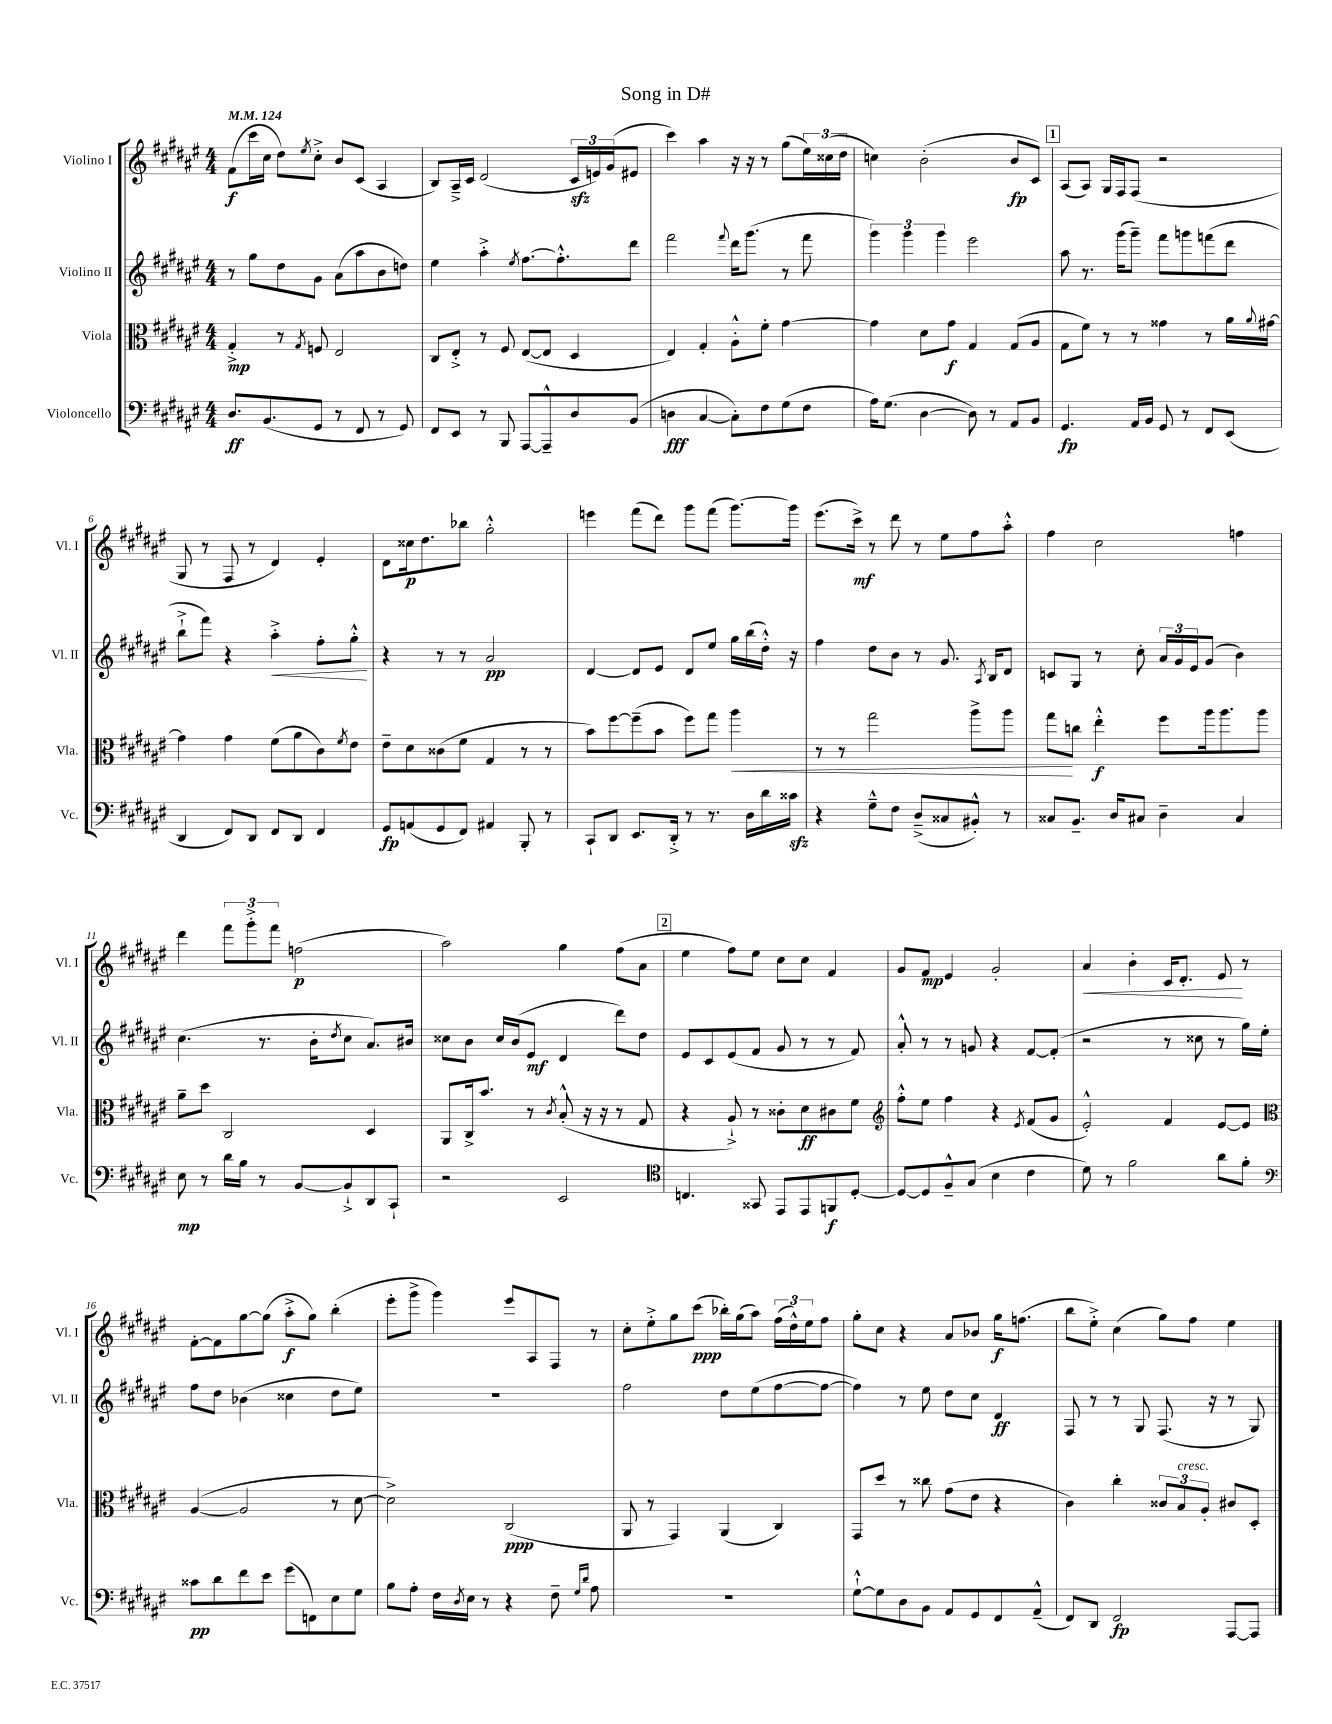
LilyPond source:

\header { title = "Song in D#" }
<<
\new StaffGroup <<
\new Staff = "s0" \with { instrumentName = "Violino I" shortInstrumentName = "Vl. I" } {
    \clef treble \key fis \major \numericTimeSignature \time 4/4 \tempo 4 = 124
    fis'8\f( cis'''16 cis''16 dis''8) \acciaccatura { eis''8 } cis''8-.-> b'8 cis'8( ais4 |
    b8) ais16---> cis'16 dis'2( \tuplet 3/2 { cis'16\sfz e'16) gis'16( } eis'8 |
    cis'''4) ais''4 r16 r16 r8 gis''8( \tuplet 3/2 { eis''16) cisis''16( dis''16 } |
    c''4) b'2-.( b'8\fp cis'8) |
    \mark \markup { \box "1" } ais8( ais8) gis16 fis16 fis8( r2 |
    gis8 r8 fis8 r8 dis'4) eis'4-. |
    dis'8 cisis''16\p dis''8. bes''8 gis''2-.-^ |
    e'''4 fis'''8( dis'''8) gis'''8 fis'''8( gis'''8.~) gis'''16 |
    eis'''8.( cis'''16->\mf) r8 dis'''8 r8 eis''8 fis''8 ais''8-.-^ |
    fis''4 cis''2 f''4 |
    dis'''4 \tuplet 3/2 { fis'''8 gis'''8-.-> fis'''8 } f''2\p( |
    ais''2) gis''4 fis''8( ais'8 |
    \mark \markup { \box "2" } eis''4 fis''8) eis''8 cis''8 cis''8 fis'4 |
    gis'8 fis'8\mp eis'4 gis'2-. |
    ais'4\< b'4-. cis'16 dis'8.-. eis'8\! r8 |
    fis'8~-. fis'8 gis''8~ gis''8( ais''8-.->\f gis''8) b''4-.( |
    eis'''8-. gis'''8-> gis'''4) eis'''8 ais8 fis8 r8 |
    cis''8-. eis''8-.-> gis''8 cis'''8\ppp( bes''16-.) gis''16( ais''8) \tuplet 3/2 { fis''16( dis''16-^) eis''16 } fis''8 |
    gis''8-. cis''8 r4 ais'8 bes'8 gis''16\f f''8.( |
    b''8 eis''8-.->) cis''4( gis''8) fis''8 eis''4 \bar "|." |
}
\new Staff = "s1" \with { instrumentName = "Violino II" shortInstrumentName = "Vl. II" } {
    \clef treble \key fis \major \numericTimeSignature \time 4/4
    r8 gis''8 dis''8 gis'8 ais'8( ais''8 b'8 d''8) |
    eis''4 ais''4-.-> \acciaccatura { eis''8 } fis''8.~ fis''8.-.-^ dis'''8 |
    fis'''2 \appoggiatura { fis'''8 } dis'''16 gis'''8.( r8 fis'''8 |
    \tuplet 3/2 { gis'''4) gis'''4 gis'''4 } eis'''2 |
    \mark \markup { \box "1" } ais''8 r8. gis'''16( gis'''8--) fis'''8 g'''8 f'''8( dis'''8 |
    b''8-!-> fis'''8) r4 ais''4-.->\< fis''8-. gis''8-.-^\! |
    r4 r8 r8 ais'2\pp |
    dis'4~ dis'8 eis'8 dis'8 eis''8 gis''16 b''16( dis''16-.-^) r16 |
    fis''4 dis''8 b'8 r8 gis'8. \acciaccatura { ais8 } b16 dis'8 |
    c'8 gis8 r8 cis''8-. \tuplet 3/2 { ais'16 gis'16 eis'16 } gis'8( b'4) |
    cis''4.( r8. b'16-. \acciaccatura { dis''8 } cis''8 ais'8.) bis'16 |
    cisis''8 b'8 cisis''16 b'16( eis'8\mf dis'4 dis'''8) dis''8 |
    \mark \markup { \box "2" } eis'8 cis'8 eis'8( fis'8 gis'8 r8 r8 fis'8) |
    ais'8-.-^ r8 r8 g'8 r4 fis'8~ fis'8-.( |
    r2 r8 cisis''8 r8 gis''16) eis''16-. |
    fis''8 dis''8 bes'4( cisis''4 dis''8 eis''8) |
    R1 |
    fis''2 dis''8 eis''8( fis''8~ fis''8~ |
    fis''4) r8 eis''8 dis''8 cis''8 dis'4\ff |
    fis8 r8 r8 gis8 fis8.( r16 r8 gis8) \bar "|." |
}
\new Staff = "s2" \with { instrumentName = "Viola" shortInstrumentName = "Vla." } {
    \clef alto \key fis \major \numericTimeSignature \time 4/4
    gis4-.->\mp r8 \acciaccatura { gis8 } f8 eis2 |
    cis8 eis8-.-> r8 fis8 eis8~( eis8 dis4 |
    eis4) gis4-. ais8-.-^ fis'8-. gis'4~ |
    gis'4 dis'8 gis'8\f gis4 gis8( ais8 |
    \mark \markup { \box "1" } gis8 fis'8) r8 r8 gisis'4 r8 ais'16 \appoggiatura { ais'8 } gis'16~ |
    gis'4 gis'4 fis'8( ais'8 cis'8) \acciaccatura { fis'8 } eis'8 |
    eis'8-- dis'8 cisis'8( fis'8 gis4 r8 r8 |
    b'8) fis''8~ fis''8--( b'8 fis''8) gis''8 ais''4\< |
    r8 r8 gis''2 ais''8-> ais''8 |
    gis''8\! c''8 eis''4-.-^\f fis''8 ais''16 ais''8. ais''8 |
    ais'8-- dis''8 cis2 dis4 |
    ais,8 cis16-> b'8. r8 \acciaccatura { cis'8 } b8-.-^( r16 r16 r8 gis8 |
    \mark \markup { \box "2" } r4 ais8-!->) r8 cisis'8-. dis'8\ff cis'8 fis'8 |
    \clef treble fis''8-.-^ eis''8 fis''4 r4 \acciaccatura { eis'8 } fis'8( gis'8 |
    eis'2-.-^) fis'4 eis'8~ eis'8 |
    \clef alto ais4~( ais2 r8 dis'8~ |
    dis'2->) cis2\ppp( |
    ais,8 r8 gis,4) ais,4( cis4) |
    gis,8 dis''8 r8 cisis''8 gis'8( eis'8 r4 |
    cis'4) cis''4-. \tuplet 3/2 { cisis'8 b8^\markup { \italic "cresc." } ais8-. } cis'8 dis8-. \bar "|." |
}
\new Staff = "s3" \with { instrumentName = "Violoncello" shortInstrumentName = "Vc." } {
    \clef bass \key fis \major \numericTimeSignature \time 4/4
    dis8.\ff b,8.( gis,8 r8 fis,8 r8 gis,8) |
    fis,8 eis,8 r8 b,,8 ais,,8~ ais,,8---^ dis8 b,8( |
    d4\fff cis4~ cis8-.) fis8 gis8( fis8 |
    ais16) gis8.( dis4~ dis8) r8 ais,8 b,8 |
    \mark \markup { \box "1" } gis,4.\fp ais,16 b,16 gis,8 r8 fis,8 eis,8( |
    dis,4 fis,8) dis,8 fis,8 dis,8 fis,4 |
    gis,8\fp a,8( gis,8 fis,8) ais,4 b,,8-. r8 |
    cis,8-! dis,8 eis,8. dis,16-.-> r8 r8. dis16 dis'16 cisis'16\sfz |
    r4 gis8---^ fis8 dis8--->( cisis8 bis,8-.-^) r8 |
    cisis8 b,8.-- dis16 cis8 dis4-- cis4 |
    eis8\mp r8 dis'16 b16 r8 b,8~ b,8-!-> dis,8 cis,8-! |
    r2 eis,2 |
    \mark \markup { \box "2" } \clef tenor c4. gisis,8 eis,8 eis,8 f,8\f dis8~-. |
    dis8~ dis8 fis8---^ gis8( b4 cis'4 |
    dis'8) r8 fis'2 ais'8 fis'8-. |
    \clef bass cisis'8\pp dis'8 fis'8 eis'8 gis'8( f,8) eis8 gis8 |
    b8 ais8-. fis16 \acciaccatura { dis8 } eis16 r8 r4 fis8-- \grace { gis16 dis'16 } ais8 |
    R1 |
    gis8~-!-^ gis8 dis8 b,8 ais,8 gis,8 fis,8 ais,8---^( |
    fis,8) dis,8 fis,2\fp ais,,8~ ais,,8 \bar "|." |
}
>>
>>
